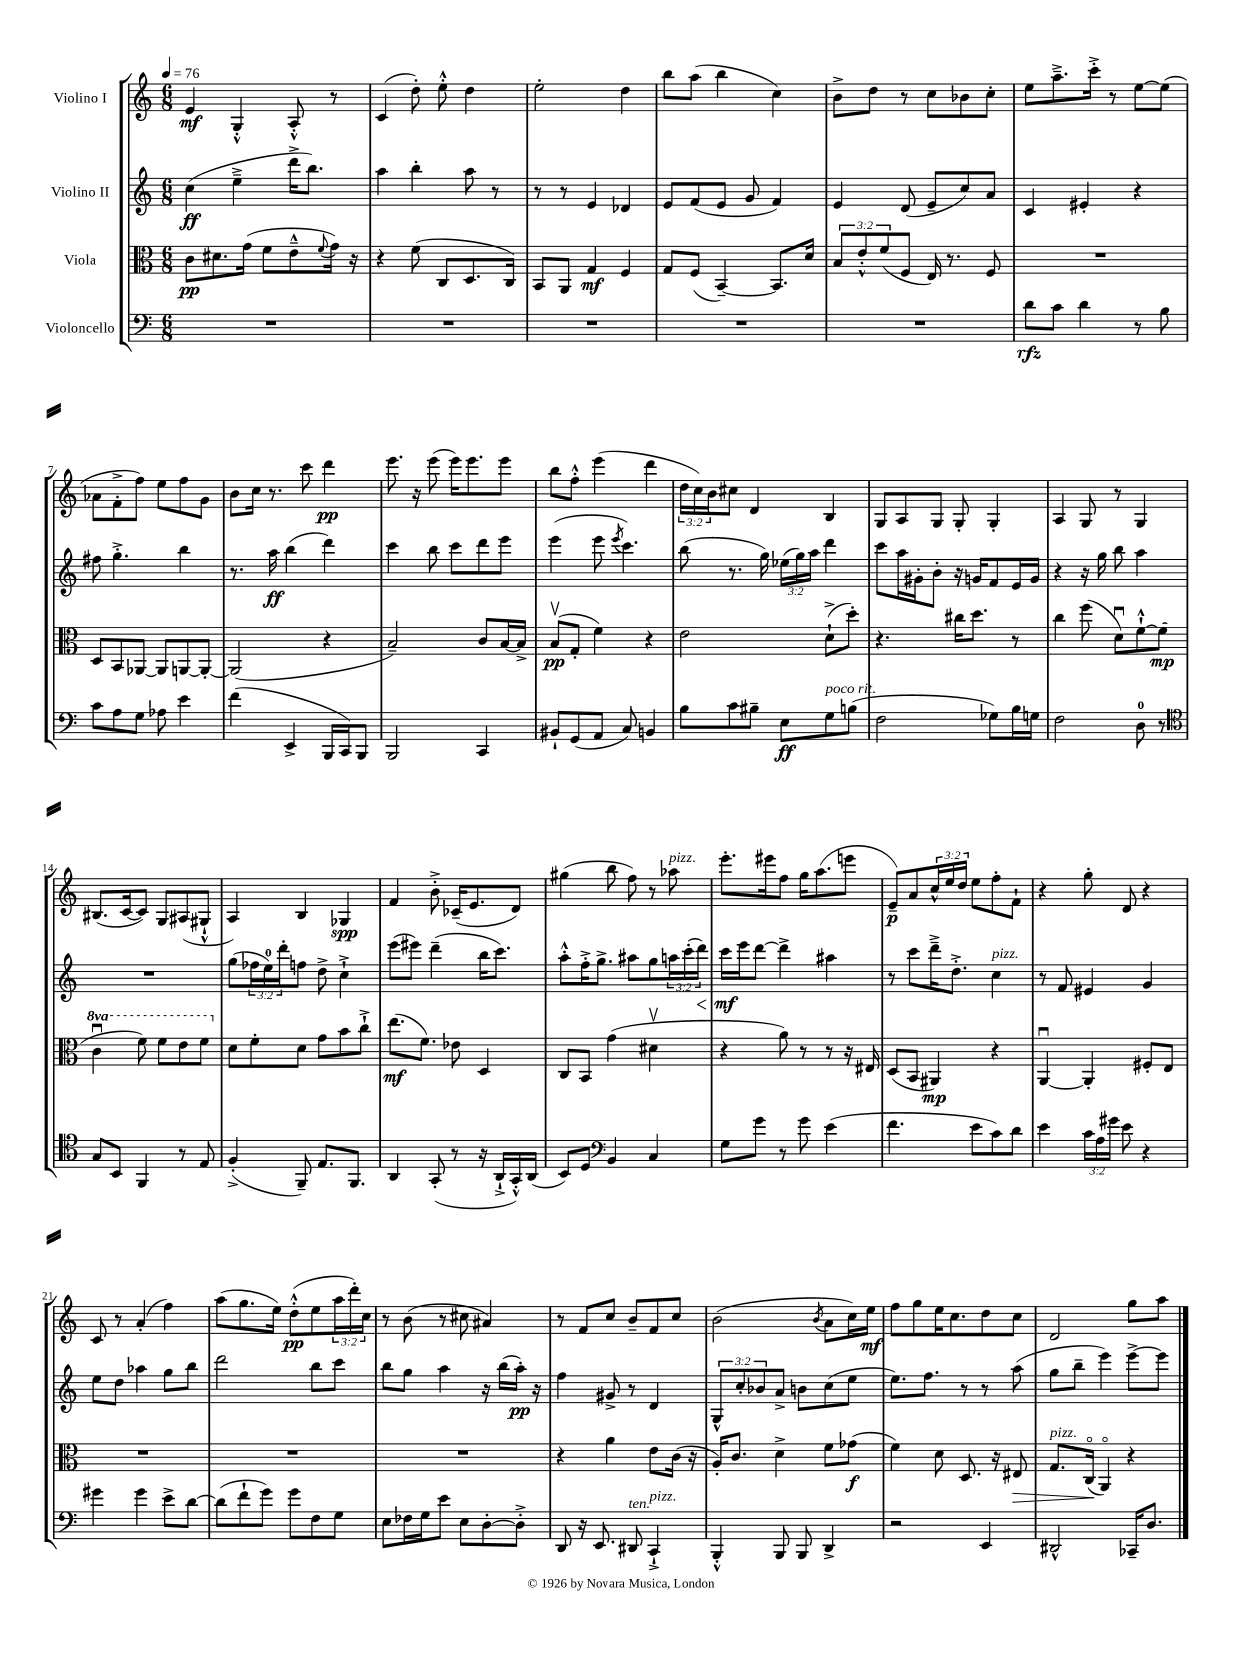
<<
\new StaffGroup <<
\new Staff = "s0" \with { instrumentName = "Violino I" } {
    \clef treble \key c \major \numericTimeSignature \time 6/8 \override Staff.TupletNumber.text = #tuplet-number::calc-fraction-text \tempo 4 = 76
    e'4\mf g4-.-^ a8-.-^ r8 |
    c'4( d''8-.) e''8-.-^ d''4 |
    e''2-. d''4 |
    b''8 a''8( b''4 c''4) |
    b'8-> d''8 r8 c''8 bes'8 c''8-. |
    e''8 a''8.---> c'''16-.-> r8 e''8~ e''8( |
    aes'8 f'8-.-> f''8) e''8 f''8 g'8 |
    b'8 c''16 r8. c'''8 d'''4\pp |
    e'''8. r16 e'''8( e'''16) e'''8. e'''8 |
    b''8 f''8-.-^ e'''4( d'''4 |
    \tuplet 3/2 { d''16 c''16) b'16 } cis''8 d'4 b4 |
    g8 a8 g8 g8-. g4-. |
    a4 g8 r8 g4 |
    bis8.( c'16~ c'8) g8 ais8( gis8-!-^ |
    a4) b4 ges4\spp |
    f'4 b'8-.-> ces'16--( e'8. d'8) |
    gis''4( b''8 f''8) r8 aes''8^\markup { \italic "pizz." } |
    e'''8.-. eis'''16 f''8 g''16 a''8.( e'''8 |
    e'8--\p) a'8 \tuplet 3/2 { c''16-^ e''16 d''16 } e''8 f''8-. f'8-! |
    r4 g''8-. d'8 r4 |
    c'8 r8 a'4-.( f''4) |
    a''8( g''8. e''16) d''8-.-^\pp( e''8 \tuplet 3/2 { a''16 d'''16-.) c''16 } |
    r8 b'8( r8 cis''8 ais'4) |
    r8 f'8 c''8 b'8-- f'8 c''8 |
    b'2( \acciaccatura { b'8 } a'8 c''16) e''16\mf |
    f''8 g''8 e''16 c''8. d''8 c''8 |
    d'2 g''8 a''8 \bar "|." |
}
\new Staff = "s1" \with { instrumentName = "Violino II" } {
    \clef treble \key c \major \numericTimeSignature \time 6/8 \override Staff.TupletNumber.text = #tuplet-number::calc-fraction-text
    c''4\ff( e''4---> d'''16-> b''8.) |
    a''4 b''4-. a''8 r8 |
    r8 r8 e'4 des'4 |
    e'8 f'8( e'8 g'8 f'4) |
    e'4 d'8( e'8-- c''8) a'8 |
    c'4 eis'4-. r4 |
    fis''8 g''4.-.-> b''4 |
    r8. a''16\ff b''4( d'''4) |
    c'''4 b''8 c'''8 d'''8 e'''8 |
    e'''4( e'''8 \acciaccatura { e'''8 } c'''4.) |
    b''8( r8. g''16) \tuplet 3/2 { ees''16( g''16) a''16 } d'''4 |
    c'''8 a''16 gis'16-. b'8-. r16 g'16 f'8 e'16 g'16 |
    r4 r16 g''16 b''8 a''4 |
    R2. |
    g''8( \tuplet 3/2 { fes''16 e''16-0) d'''16-. } f''8 d''8-> c''4-!-> |
    e'''8( eis'''8) d'''4--( b''16 c'''8.) |
    a''8-.-^ f''16-.-> g''8.-> ais''8 g''8 \tuplet 3/2 { a''16 c'''16-.( d'''16\<) } |
    c'''16\mf\! e'''16 d'''8~ d'''4-> ais''4 |
    r8 c'''8 d'''16---> d''8.-.-> c''4^\markup { \italic "pizz." } |
    r8 f'8 eis'4 g'4 |
    e''8 d''8 aes''4 g''8 b''8 |
    d'''2 b''8 c'''8 |
    b''8 g''8 a''4 r16 b''16( a''16-.\pp) r16 |
    f''4 gis'8-> r8 d'4 |
    \tuplet 3/2 { g8-^ c''8-. bes'8 } a'8-> b'8 c''8( e''8 |
    e''8.) f''8. r8 r8 a''8( |
    g''8 b''8-- e'''4) e'''8~-> e'''8 \bar "|." |
}
\new Staff = "s2" \with { instrumentName = "Viola" } {
    \clef alto \key c \major \numericTimeSignature \time 6/8 \override Staff.TupletNumber.text = #tuplet-number::calc-fraction-text \set Staff.ottavationMarkups = #ottavation-simple-ordinals
    c'8\pp dis'8. g'16( f'8 e'8---^ \appoggiatura { f'8 } g'16) r16 |
    r4 f'8( c8 d8. c16) |
    b,8 a,8 g4\mf f4 |
    g8 f8( b,4~--) b,8. d'16 |
    \tuplet 3/2 { b8 e'8-.-^ f'8( } f8 e16) r8. f8 |
    R2. |
    d8 b,8 aes,8~ aes,8 a,8~ a,8~-. |
    a,2( r4 |
    b2--) c'8 b16~ b16-> |
    b8\upbow\pp( g8-. f'4) r4 |
    e'2 d'8-!->( d''8-.) |
    r4. cis''16 d''8. r8 |
    c''4 f''8( d'8\downbow) f'8~-!-^ f'8\mp( |
    \ottava #1 c''4\downbow f''8) f''8 e''8 f''8 \ottava #0 |
    d'8 f'8-. d'8 g'8 b'8 c''8-!-> |
    e''8.\mf( f'8.) ees'8 d4 |
    c8 b,8 g'4( dis'4\upbow |
    r4 a'8) r8 r8 r16 eis16 |
    d8( b,8 ais,4\mp) r4 |
    a,4~\downbow a,4-. fis8-. e8 |
    R2. |
    R2. |
    R2. |
    r4 a'4 e'8 c'16( r16 |
    a16-.) c'8. d'4-> f'8 ges'8\f( |
    f'4) d'8 d8. r16 eis8\> |
    g8.^\markup { \italic "pizz." } c16\flageolet\!( a,4\flageolet) r4 \bar "|." |
}
\new Staff = "s3" \with { instrumentName = "Violoncello" } {
    \clef bass \key c \major \numericTimeSignature \time 6/8 \override Staff.TupletNumber.text = #tuplet-number::calc-fraction-text
    R2. |
    R2. |
    R2. |
    R2. |
    R2. |
    d'8\rfz c'8 d'4 r8 b8 |
    c'8 a8 g8 aes8 e'4 |
    f'4( e,4-> b,,16 c,16) b,,8 |
    b,,2 c,4 |
    bis,8-! g,8( a,8 c8) b,4 |
    b8 c'8 bis8-- e8\ff g8^\markup { \italic "poco rit." } b8( |
    f2 ges8) b16 g16 |
    f2 d8-0 r8 |
    \clef tenor g8 b,8 f,4 r8 e8 |
    f4-.->( f,8--) e8. f,8. |
    a,4 g,8-.( r8 r16 a,16-!-> g,16-.-^) a,16( |
    b,8) d8 \clef bass b,4 c4 |
    g8 g'8 r8 g'8 e'4( |
    f'4. e'8 c'8) d'8 |
    e'4 \tuplet 3/2 { c'16 a16 gis'16 } e'8 r4 |
    gis'4 gis'4 e'8-> d'8~ |
    d'8( f'8-! g'8) g'8 f8 g8 |
    e8 fes16 g16 e'8 e8 d8~-. d8-.-> |
    d,8 r16 e,8. dis,8^\markup { \italic "ten." } c,4-!->^\markup { \italic "pizz." } |
    b,,4-.-^ b,,8 b,,8 d,4-> |
    r2 e,4 |
    dis,2-^ ces,16-- d8. \bar "|." |
}
>>
>>
